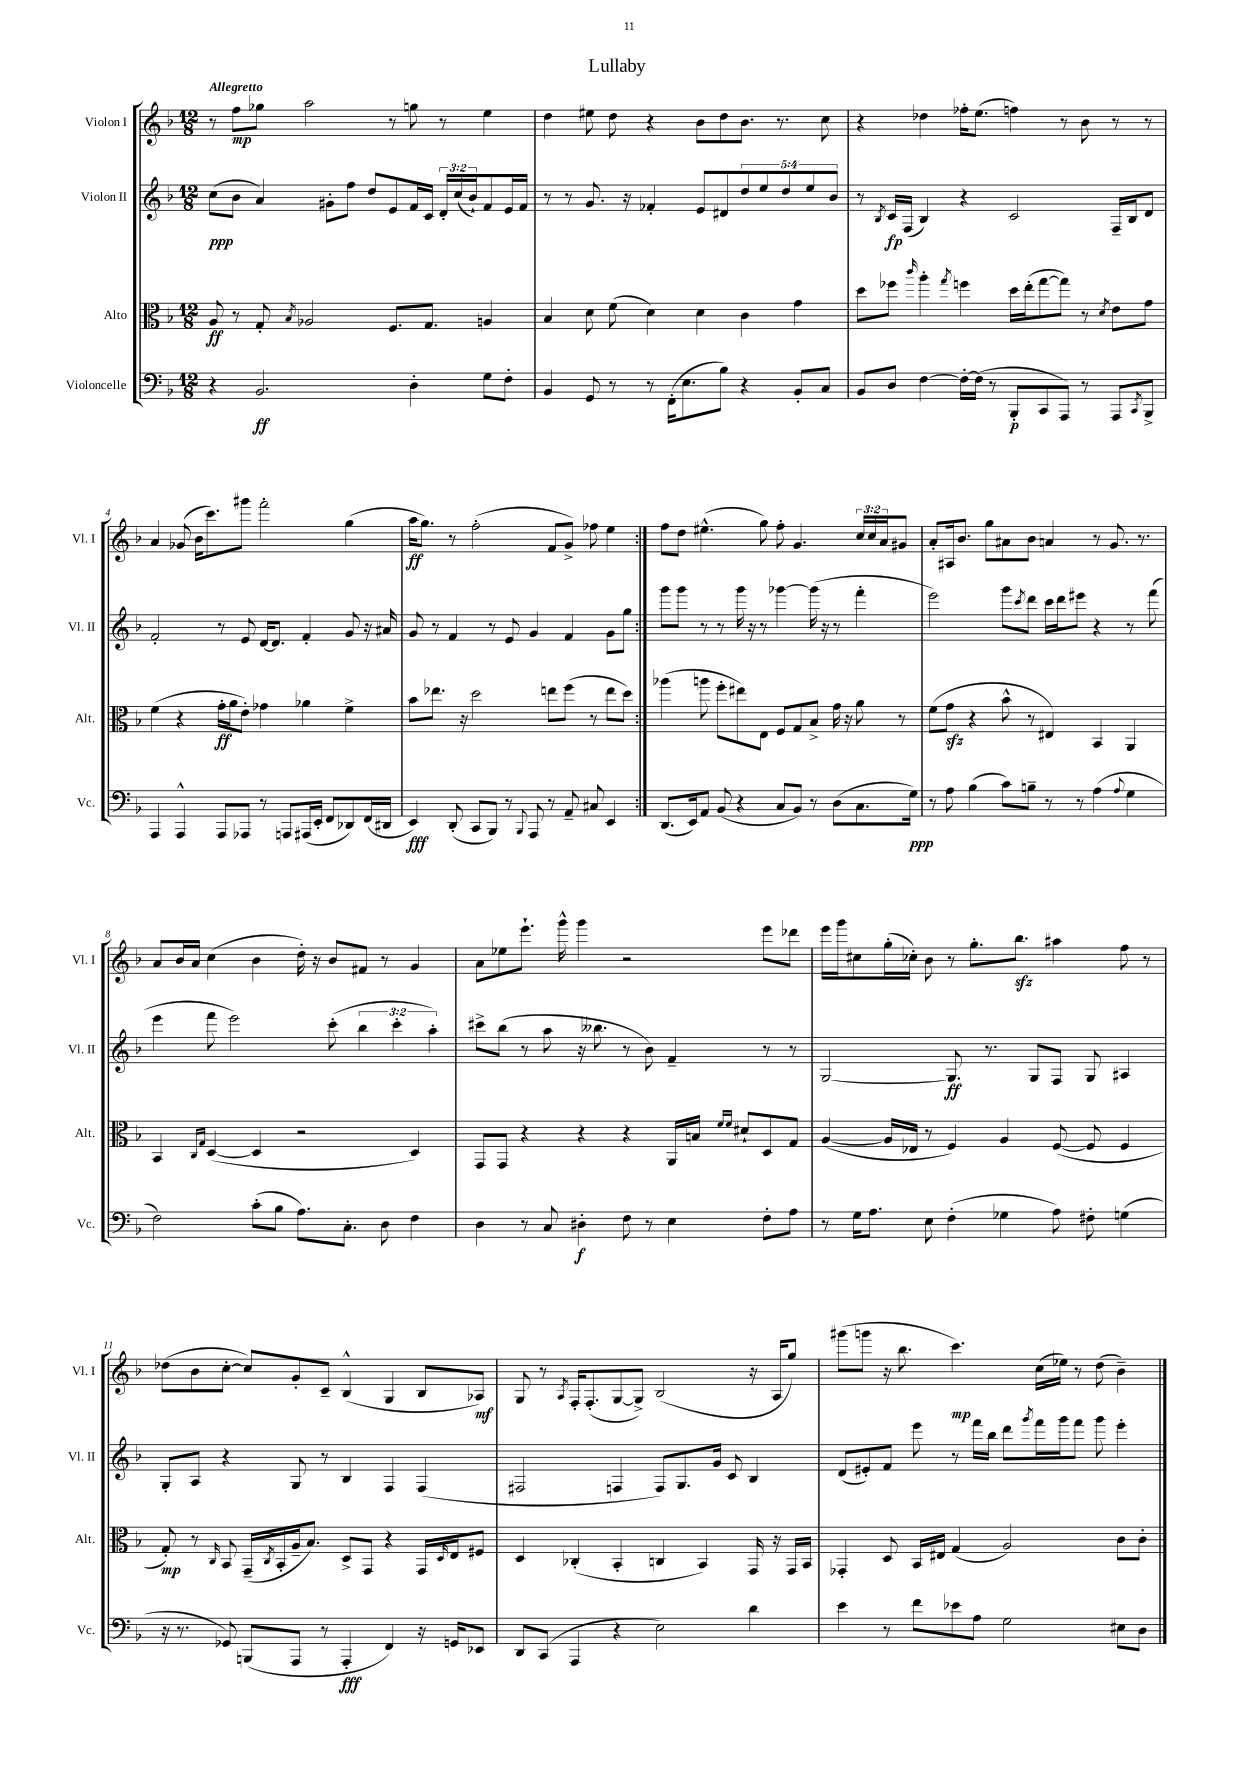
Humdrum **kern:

**kern	**dynam	**kern	**dynam	**kern	**dynam	**kern	**dynam
*part4	*part4	*part3	*part3	*part2	*part2	*part1	*part1
*staff4	*staff4	*staff3	*staff3	*staff2	*staff2	*staff1	*staff1
*I"Violoncelle	*	*I"Alto	*	*I"Violon II	*	*I"Violon I	*
*I'Vc.	*	*I'Alt.	*	*I'Vl. II	*	*I'Vl. I	*
*clefF4	*	*clefC3	*	*clefG2	*	*clefG2	*
*k[b-]	*	*k[b-]	*	*k[b-]	*	*k[b-]	*
*M12/8	*	*M12/8	*	*M12/8	*	*M12/8	*
=1	=1	=1	=1	=1	=1	=1	=1
!	!	!	!	!	!	!LO:TX:a:B:t=Allegretto	!
4r	.	8A/	ff	(8cc\L	ppp	8r	.
.	.	8r	.	8b-\J	.	8ff\L	mp
2.BB-/	ff	8G'/	.	4a/)	.	8gg-X\J	.
.	.	8qB-/	.	.	.	.	.
.	.	2A-X/	.	.	.	2aa\	.
.	.	.	.	8g#X'\L	.	.	.
.	.	.	.	8ff\J	.	.	.
.	.	.	.	8dd/L	.	.	.
.	.	8.F/L	.	8e/	.	8r	.
4D'\	.	.	.	16f/L	.	8ggn\	.
.	.	8.G/J	.	16c/JJ	.	.	.
.	.	.	.	24d'/LL	.	8r	.
.	.	.	.	(24cc/	.	.	.
.	.	.	.	24b-`/J)	.	.	.
8G\L	.	4An/	.	8f/	.	4ee\	.
8F'\J	.	.	.	16e/L	.	.	.
.	.	.	.	16f/JJ	.	.	.
=2	=2	=2	=2	=2	=2	=2	=2
4BB-/	.	4B-/	.	8r	.	4dd\	.
.	.	.	.	8r	.	.	.
8GG/	.	8d\	.	8.g/	.	8ee#X\	.
8r	.	(8f\	.	.	.	8dd\	.
.	.	.	.	16r	.	.	.
8r	.	4d\)	.	4f-X'/	.	4r	.
(16FF'\KL	.	.	.	.	.	.	.
8.E\	.	.	.	.	.	.	.
.	.	4d\	.	8e/L	.	8b-\L	.
8B-\J)	.	.	.	8d#X/	.	8dd\	.
4r	.	4c\	.	10dd/	.	8.b-\J	.
.	.	.	.	10ee/	.	.	.
.	.	.	.	.	.	8.r	.
.	.	.	.	10dd/	.	.	.
8BB-'/L	.	4g\	.	.	.	.	.
.	.	.	.	10ee/	.	.	.
8C/J	.	.	.	.	.	8cc\	.
.	.	.	.	10b-/J	.	.	.
=3	=3	=3	=3	=3	=3	=3	=3
8BB-/L	.	8dd\L	.	8r	.	4r	.
.	.	.	.	8qB-/	.	.	.
8D/J	.	8ff-X\J	.	16c/LL	fp	.	.
.	.	.	.	(16F/JJ	.	.	.
.	.	16qqccc/	.	.	.	.	.
[4F\	.	4aa'\	.	4B-/)	.	4dd-X\	.
.	.	8qgg/	.	.	.	.	.
16F'\LL_	.	4ffn\	.	4r	.	16ff-X'\KL	.
(16F\JJ]	.	.	.	.	.	(8.ee\J	.
8r	.	.	.	.	.	.	.
8BBB-'/L	p	16dd\LL	.	2c/	.	4ffn\)	.
.	.	(16ee'\J	.	.	.	.	.
8CC/	.	[8gg\	.	.	.	.	.
8AAA/J)	.	8gg\J])	.	.	.	8r	.
8r	.	8r	.	.	.	8b-\	.
.	.	8qd/	.	.	.	.	.
8AAA/L	.	8e\L	.	16F~/LL	.	8r	.
.	.	.	.	16B-/J	.	.	.
8qCC/	.	.	.	.	.	.	.
8BBB-^/J	.	8g\J	.	8d/J	.	8r	.
!!LO:LB:g=z
=4	=4	=4	=4	=4	=4	=4	=4
4AAA/	.	(4f\	.	2f'/	.	4a/	.
4AAA^^/	.	4r	.	.	.	(8g-X/	.
.	.	.	.	.	.	16b-\KL	.
.	.	.	.	.	.	8.ccc\)	.
8AAA/L	.	16g'\LL	ff	8r	.	.	.
.	.	16a\J	.	.	.	.	.
8AAA-X/J	.	8e'\J)	.	8e/	.	8ggg#X\J	.
8r	.	4g-X\	.	[16d/KL	.	2fff'\	.
.	.	.	.	8.d/J]	.	.	.
8AAAn/L	.	.	.	.	.	.	.
(16AAA#X/L	.	4a-X\	.	4f'/	.	.	.
16EE'/JJ	.	.	.	.	.	.	.
8FF/L	.	.	.	.	.	.	.
8DD-X/)	.	4f^\	.	8g/	.	(4gg\	.
(16FF/L	.	.	.	16r	.	.	.
16DD#X/JJ	.	.	.	16a#X/	.	.	.
=5	=5	=5	=5	=5	=5	=5	=5
4EE/)	fff	8b-\L	.	8g/	.	16aa\KL	ff
.	.	.	.	.	.	8.gg\J)	.
.	.	8.ee-X\J	.	8r	.	.	.
(8DD'/	.	.	.	4f/	.	8r	.
.	.	16r	.	.	.	.	.
8CC/L	.	2dd\	.	.	.	(2ff'\	.
8BBB-/J)	.	.	.	8r	.	.	.
8r	.	.	.	8e/	.	.	.
8qqBBB-/	.	.	.	.	.	.	.
8AAA/	.	.	.	4g/	.	.	.
8r	.	8een\L	.	.	.	8f/L	.
8AA~/	.	(8ff\J	.	4f/	.	8g^/J)	.
8C#X/	.	8r	.	.	.	8ff-X\	.
4EE/	.	8ee\L	.	8g\L	.	4ee\	.
.	.	8dd\J)	.	8gg\J	.	.	.
=6:|!	=6:|!	=6:|!	=6:|!	=6:|!	=6:|!	=6:|!	=6:|!
(8.DD/L	.	(4aa-X\	.	8ggg\L	.	8ff\L	.
.	.	.	.	8ggg\J	.	8dd\J	.
16EE/k)	.	.	.	.	.	.	.
8AA/J	.	8aan\	.	8r	.	(4.ee#X^^\	.
(8BB-/	.	8ff'\L	.	8r	.	.	.
4r	.	8ee#X\)	.	16ggg\	.	.	.
.	.	.	.	16r	.	.	.
.	.	8E\J	.	8r	.	8gg\)	.
8C/L	.	8F/L	.	[4ggg-X\	.	8ff'\	.
8BB-/J)	.	8G/	.	.	.	4.g/	.
8r	.	8B-^/J	.	(16ggg-\]	.	.	.
.	.	.	.	16r	.	.	.
(8D\L	.	16g\	.	8r	.	.	.
.	.	16r	.	.	.	.	.
8.C\	.	8a\	.	4fff'\	.	24cc/LL	.
.	.	.	.	.	.	24cc/	.
.	.	.	.	.	.	24a/J	.
.	.	8r	.	.	.	8g#X/J	.
16G\Jk)	ppp	.	.	.	.	.	.
=7	=7	=7	=7	=7	=7	=7	=7
8r	.	(8f\L	.	2eee\)	.	8a'/L	.
8A\	.	8gzz\J	.	.	.	16A#X/k	.
.	.	.	.	.	.	8.b-/J	.
(4B-\	.	4r	.	.	.	.	.
.	.	.	.	.	.	8gg\L	.
8c\L)	.	8b-^^\	.	8ggg\L	.	8a#X\	.
.	.	.	.	8qccc/	.	.	.
8Bn~\J	.	8r	.	8ddd\J	.	8b-\J	.
8r	.	4E#X/)	.	16ccc\LL	.	4an/	.
.	.	.	.	16ddd\J	.	.	.
8r	.	.	.	8eee#X\J	.	.	.
(4A\	.	4BB-/	.	4r	.	8r	.
.	.	.	.	.	.	8.g/	.
8qqA/	.	.	.	.	.	.	.
4G\	.	4AA/	.	8r	.	.	.
.	.	.	.	.	.	8.r	.
.	.	.	.	(8fff\	.	.	.
!!LO:LB:g=z
=8	=8	=8	=8	=8	=8	=8	=8
2F\)	.	4BB-/	.	4eee\	.	8a/L	.
.	.	.	.	.	.	16b-/L	.
.	.	.	.	.	.	16a/JJ	.
.	.	16qqC/LL	.	.	.	.	.
.	.	16qqG/JJ	.	.	.	.	.
.	.	([4D/	.	8fff\	.	(4cc\	.
.	.	.	.	2eee\)	.	.	.
(8c'\L	.	4D/]	.	.	.	4b-\	.
8B-\J	.	.	.	.	.	.	.
8.A\L)	.	2r	.	.	.	16dd'\)	.
.	.	.	.	.	.	16r	.
.	.	.	.	(8ccc'\	.	8b-/L	.
8.C'\J	.	.	.	.	.	.	.
.	.	.	.	6bb-\	.	8f#X/J	.
8D\	.	.	.	.	.	8r	.
.	.	.	.	6ccc'\	.	.	.
4F\	.	4D/)	.	.	.	4g/	.
.	.	.	.	6aa'\)	.	.	.
=9	=9	=9	=9	=9	=9	=9	=9
4D\	.	8GG/L	.	8ccc#X^\L	.	8a\L	.
.	.	8GG/J	.	(8bb-\J	.	8ee-X\	.
8r	.	4r	.	8r	.	8.eee`\J	.
8C/	.	.	.	8aa\	.	.	.
.	.	.	.	.	.	16ggg^^\	.
4D#X'\	f	4r	.	16r	.	4ggg\	.
.	.	.	.	8.bb--X\	.	.	.
8F\	.	4r	.	8r	.	2r	.
8r	.	.	.	8b-\)	.	.	.
4E\	.	16AA/LL	.	4f~/	.	.	.
.	.	16Bn/JJ	.	.	.	.	.
.	.	16qqf/LL	.	.	.	.	.
.	.	16qqf/JJ	.	.	.	.	.
.	.	8d#X`/L	.	.	.	.	.
8F'\L	.	8D/	.	8r	.	8eee\L	.
8A\J	.	8G/J	.	8r	.	8ddd-X\J	.
=10	=10	=10	=10	=10	=10	=10	=10
8r	.	([4A/	.	[2G/	.	16eee\LL	.
.	.	.	.	.	.	16ggg\J	.
16G\KL	.	.	.	.	.	8cc#X\	.
8.A\J	.	.	.	.	.	.	.
.	.	16A/LL]	.	.	.	(16gg'\L	.
.	.	16E-X/JJ	.	.	.	16cc-X'\JJ)	.
8E\	.	8r	.	.	.	8b-\	.
(4F'\	.	4F/)	.	8.G/]	ff	8r	.
.	.	.	.	.	.	8.gg'\L	.
.	.	.	.	8.r	.	.	.
4G-X\	.	4A/	.	.	.	.	.
.	.	.	.	.	.	8.bb-zz\J	.
.	.	.	.	8G/L	.	.	.
8A\)	.	([8F/	.	8F/J	.	4aa#X\	.
8F#X'\	.	8F/]	.	8G/	.	.	.
(4Gn\	.	4F/	.	4A#X/	.	8ff\	.
.	.	.	.	.	.	8r	.
!!LO:LB:g=z
=11	=11	=11	=11	=11	=11	=11	=11
16r	.	8G'/)	mp	8G'/L	.	(8dd-X\L	.
8.r	.	.	.	.	.	.	.
.	.	8r	.	8A/J	.	8b-\	.
.	.	16qqC/	.	.	.	.	.
8GG-X/)	.	8BB-/	.	4r	.	[8cc'\J	.
(8BBBn/L	.	(16GG~/LL	.	.	.	8cc/L])	.
.	.	8qC/	.	.	.	.	.
.	.	16BB-'/	.	.	.	.	.
8AAA/J	.	16A~/J	.	8G/	.	8g'/	.
.	.	8.B-/J)	.	.	.	.	.
8r	.	.	.	8r	.	8c~/J	.
4AAA'/	fff	8D^/L	.	4B-/	.	(4B-^^/	.
.	.	8GG/J	.	.	.	.	.
4FF/)	.	4r	.	4F/	.	4G/	.
16r	.	16GG/LL	.	(4F/	.	8B-/L	.
.	.	16qqD/	.	.	.	.	.
16GGn/KL	.	16E/J	.	.	.	.	.
8EE-X/J	.	8F#X/J	.	.	.	8A-X/J)	mf
=12	=12	=12	=12	=12	=12	=12	=12
8DD/L	.	4D/	.	2F#X/	.	8G/	.
(8CC/J	.	.	.	.	.	8r	.
.	.	.	.	.	.	8qA/	.
4AAA/	.	(4C-X'/	.	.	.	16F'/KL	.
.	.	.	.	.	.	(8.F'/	.
4r	.	4BB-'/	.	4Fn/	.	[8G/	.
.	.	.	.	.	.	8G^/J])	.
2E\)	.	4Cn/	.	8F/L)	.	(2B-/	.
.	.	.	.	8.G/	.	.	.
.	.	4BB-/)	.	.	.	.	.
.	.	.	.	16g/Jk	.	.	.
.	.	.	.	8c/	.	.	.
4d\	.	16GG/	.	4B-/	.	16r	.
.	.	16r	.	.	.	16A/KL	.
.	.	16GG/LL	.	.	.	8gg/J)	.
.	.	16BB-/JJ	.	.	.	.	.
=13	=13	=13	=13	=13	=13	=13	=13
4e\	.	4GG-X'/	.	(8d/L	.	(8ggg#X\L	.
.	.	.	.	8e#X'/)	.	8gggn\J	.
8r	.	8D/	.	8f/J	.	16r	.
.	.	.	.	.	.	8.bb-\	.
8f\L	.	16BB-/LL	.	8eee\	.	.	.
.	.	16E#X/JJ	.	.	.	.	.
8e-X\	.	(4G/	.	8r	.	4.ccc\)	mp
8A\J	.	.	.	16fff\LL	.	.	.
.	.	.	.	16bb-\JJ	.	.	.
2G\	.	2A/)	.	8ddd\L	.	.	.
.	.	.	.	8qggg/	.	.	.
.	.	.	.	16fff\L	.	(16cc\LL	.
.	.	.	.	16ggg\J	.	16ee-X\JJ)	.
.	.	.	.	8fff\J	.	8r	.
.	.	.	.	8ggg\	.	(8dd\	.
8E#X\L	.	8c\L	.	4eee'\	.	4b-~\)	.
8D\J	.	8c'\J	.	.	.	.	.
==	==	==	==	==	==	==	==
*-	*-	*-	*-	*-	*-	*-	*-
